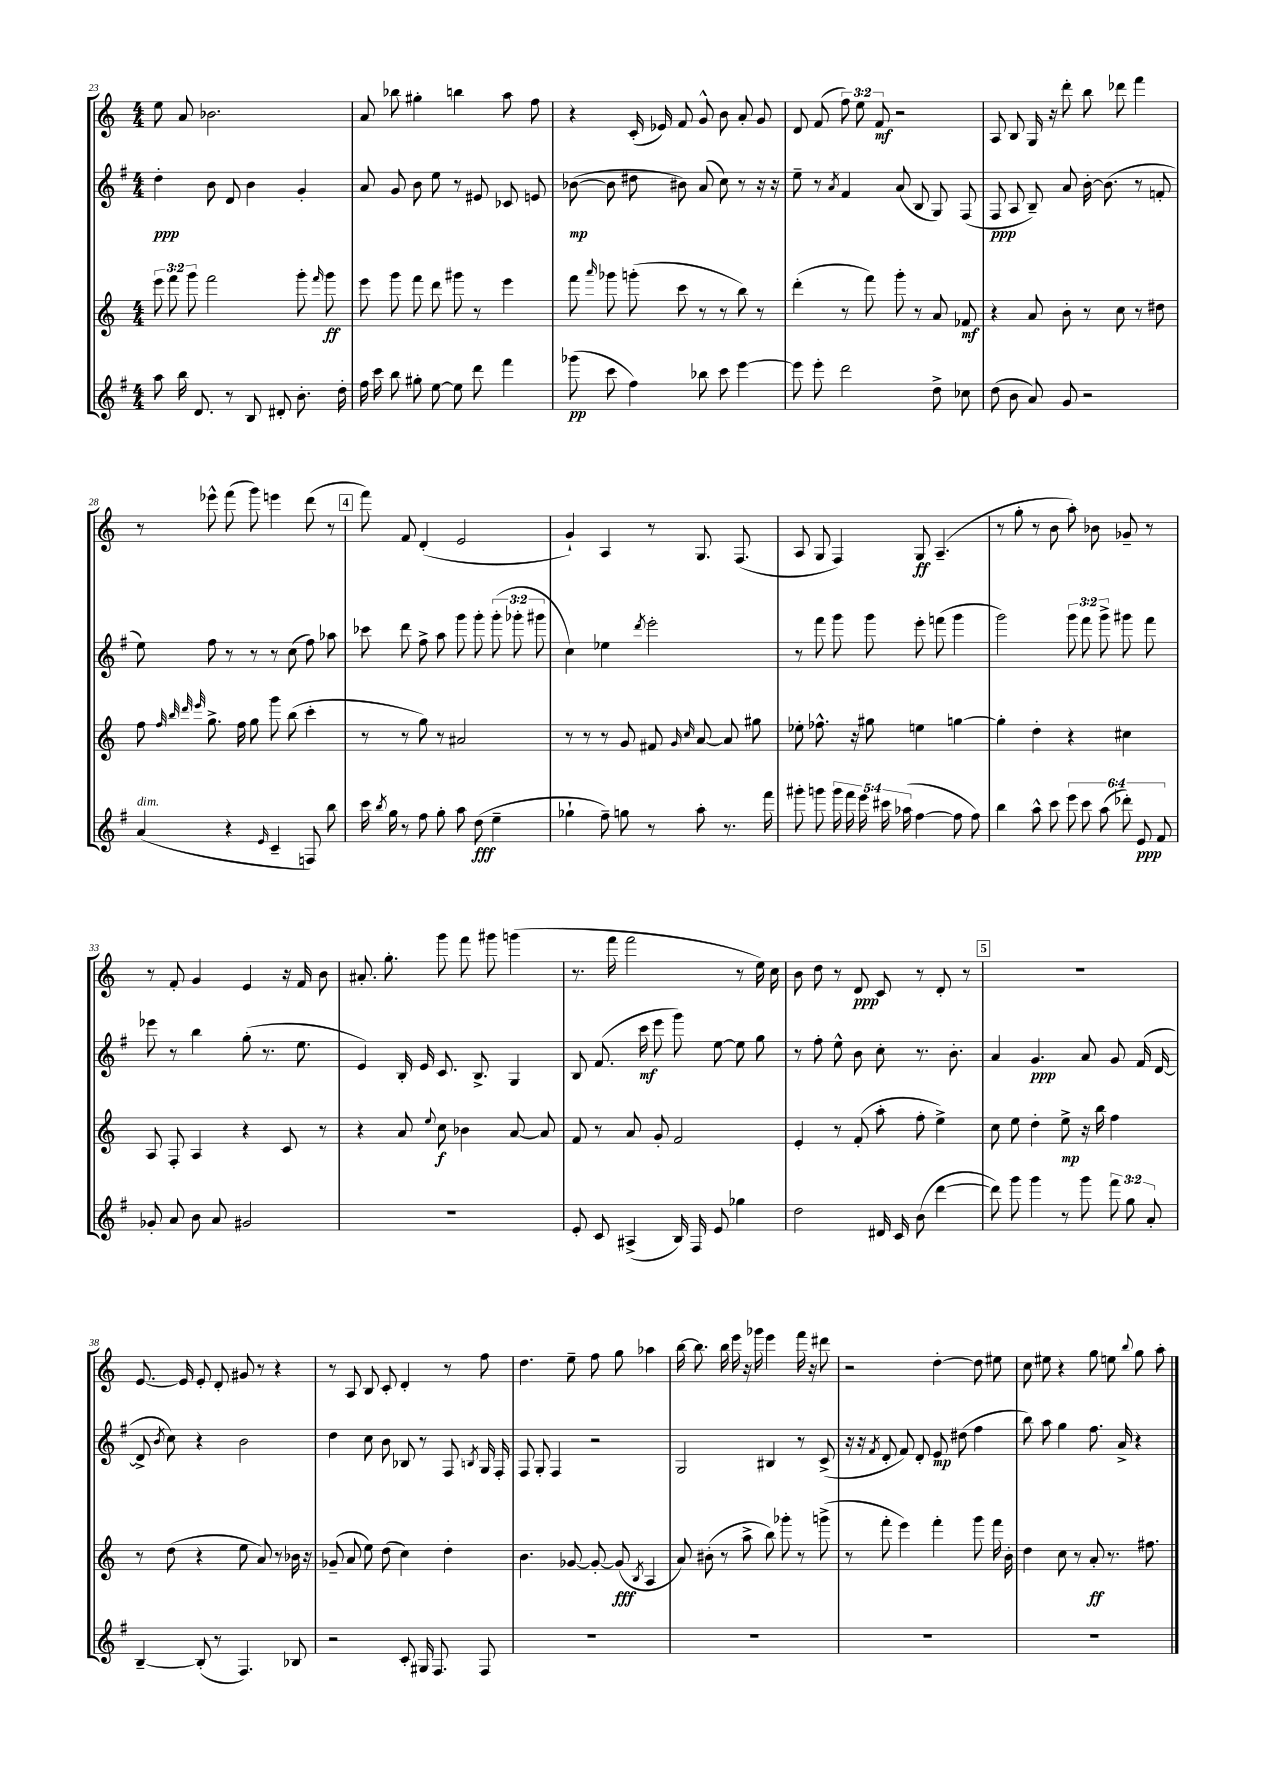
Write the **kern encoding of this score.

**kern	**dynam	**kern	**dynam	**kern	**dynam	**kern	**dynam
*part4	*part4	*part3	*part3	*part2	*part2	*part1	*part1
*staff4	*staff4	*staff3	*staff3	*staff2	*staff2	*staff1	*staff1
*clefG2	*	*clefG2	*	*clefG2	*	*clefG2	*
*k[f#]	*	*k[]	*	*k[f#]	*	*k[]	*
*M4/4	*	*M4/4	*	*M4/4	*	*M4/4	*
=23	=23	=23	=23	=23	=23	=23	=23
8aa\	.	12eee\	.	4dd'\	ppp	8ee\	.
.	.	12fff\	.	.	.	.	.
16bb\	.	.	.	.	.	8a/	.
.	.	12ggg\	.	.	.	.	.
8.d/	.	.	.	.	.	.	.
.	.	2fff\	.	8b\	.	2.b-X\	.
8r	.	.	.	8d/	.	.	.
8B/	.	.	.	4b\	.	.	.
8d#X'/	.	.	.	.	.	.	.
8.b'\	.	8ggg'\	.	4g'/	.	.	.
.	.	16qqfff/	.	.	.	.	.
.	.	8ggg\	ff	.	.	.	.
16dd'\	.	.	.	.	.	.	.
=24	=24	=24	=24	=24	=24	=24	=24
16ff#\	.	8eee\	.	8a/	.	8a/	.
16ccc\	.	.	.	.	.	.	.
8bb\	.	8ggg\	.	8g/	.	8bb-X\	.
8gg#X'\	.	8fff\	.	8b\	.	4gg#X'\	.
[8ee\	.	8ddd\	.	8ee\	.	.	.
8ee\]	.	8ggg#X\	.	8r	.	4bbn\	.
8ddd\	.	8r	.	8e#X/	.	.	.
4fff#\	.	4eee\	.	8c-X/	.	8aa\	.
.	.	.	.	8en/	.	8ff\	.
=25	=25	=25	=25	=25	=25	=25	=25
(8ggg-X\	pp	8fff\	.	([8b-X\	mp	4r	.
.	.	16qqaaa/	.	.	.	.	.
8ccc\	.	8ggg-X\	.	8b-\]	.	.	.
4ff#\)	.	(8gggn'\	.	8dd#X\	.	(16c'/	.
.	.	.	.	.	.	16e-X/)	.
.	.	8ccc\	.	8b#X\)	.	8f/	.
8bb-X\	.	8r	.	(8a/	.	8g^^/	.
8ccc\	.	8r	.	8cc\)	.	8b\	.
[4eee\	.	8bb\)	.	8r	.	8a'/	.
.	.	8r	.	16r	.	8g/	.
.	.	.	.	16r	.	.	.
=26	=26	=26	=26	=26	=26	=26	=26
8eee\]	.	(4ddd'\	.	8ee~\	.	8d/	.
8eee'\	.	.	.	8r	.	(8f/	.
.	.	.	.	8qa/	.	.	.
2ddd\	.	8r	.	4f#/	.	12ff\)	.
.	.	.	.	.	.	12ee\	.
.	.	8fff\)	.	.	.	.	.
.	.	.	.	.	.	12f/	mf
.	.	8ggg'\	.	(8a/	.	2r	.
.	.	8r	.	8B/	.	.	.
8dd^\	.	8a/	.	8G/)	.	.	.
8cc-X\	.	8f-X/	mf	(8F#/	.	.	.
=27	=27	=27	=27	=27	=27	=27	=27
(8dd\	.	4r	.	8F#/	ppp	8A/	.
8b\	.	.	.	8A/	.	8B/	.
8a/)	.	8a/	.	8B~/)	.	16G/	.
.	.	.	.	.	.	16r	.
8g/	.	8b'\	.	8a/	.	8ddd'\	.
2r	.	8r	.	[16b'\	.	8bb\	.
.	.	.	.	(8.b\]	.	.	.
.	.	8cc\	.	.	.	8ddd-X\	.
.	.	8r	.	8r	.	4fff\	.
.	.	8dd#X\	.	8fn'/	.	.	.
!!LO:LB:g=z
=28	=28	=28	=28	=28	=28	=28	=28
!LO:TX:a:i:t=dim.	!	!	!	!	!	!	!
(4a/	.	8ff\	.	8ee\)	.	8r	.
.	.	32qqff/	.	.	.	.	.
.	.	32qqbb/	.	.	.	.	.
.	.	32qqddd/	.	.	.	.	.
.	.	32qqeee/	.	.	.	.	.
.	.	8.gg^\	.	8ff#\	.	8eee-X^^\	.
4r	.	.	.	8r	.	(8fff\	.
.	.	16ff\	.	.	.	.	.
.	.	8gg\	.	8r	.	8ggg\)	.
16qqe/	.	.	.	.	.	.	.
4c~/	.	8ggg\	.	8r	.	4eeen\	.
.	.	(8bb\	.	(8cc\	.	.	.
8Fn/)	.	4ccc'\	.	8ff#\)	.	(8ddd\	.
8bb\	.	.	.	8aa-X\	.	8r	.
!!LO:REH:place=s1:t=4
=29	=29	=29	=29	=29	=29	=29	=29
16ccc\	.	8r	.	8ccc-X\	.	8fff\)	.
8qbb/	.	.	.	.	.	.	.
16gg\	.	.	.	.	.	.	.
8r	.	8r	.	8ddd\	.	8f/	.
8ff#\	.	8gg\)	.	8ff#^\	.	(4d'/	.
8gg'\	.	8r	.	8aa\	.	.	.
8aa\	.	2a#X/	.	8ggg\	.	2e/	.
(8dd\	fff	.	.	8ggg'\	.	.	.
4ee~\	.	.	.	(12ggg'\	.	.	.
.	.	.	.	12ggg-X'\	.	.	.
.	.	.	.	12ggg#X\	.	.	.
=30	=30	=30	=30	=30	=30	=30	=30
4gg-X`\	.	8r	.	4cc\)	.	4g`/)	.
.	.	8r	.	.	.	.	.
8ff#~\)	.	8r	.	4ee-X\	.	4A/	.
8ggn\	.	8g/	.	.	.	.	.
.	.	.	.	8qddd/	.	.	.
8r	.	8f#X/	.	2eee'\	.	8r	.
.	.	16qqg/	.	.	.	.	.
.	.	16qqcc/	.	.	.	.	.
8aa'\	.	[8a/	.	.	.	8.G/	.
8.r	.	8a/]	.	.	.	.	.
.	.	.	.	.	.	(8.F/	.
.	.	8gg#X\	.	.	.	.	.
16fff#\	.	.	.	.	.	.	.
=31	=31	=31	=31	=31	=31	=31	=31
8ggg#X'\	.	8ee-X'\	.	8r	.	8A/	.
8gggn\	.	8.ff-X^^\	.	8fff#\	.	8G/	.
20ggg\	.	.	.	8ggg\	.	4F/)	.
20fff#\	.	.	.	.	.	.	.
.	.	16r	.	.	.	.	.
20eee\	.	.	.	.	.	.	.
.	.	8gg#X\	.	8ggg\	.	.	.
20ccc#X\	.	.	.	.	.	.	.
(20aa-X\	.	.	.	.	.	.	.
[4ff#\	.	4een\	.	8eee'\	.	8G/	ff
.	.	.	.	(8fffn\	.	(4.A~/	.
8ff#\]	.	[4ggn\	.	4ggg\	.	.	.
8ff#\)	.	.	.	.	.	.	.
=32	=32	=32	=32	=32	=32	=32	=32
4bb\	.	4gg'\]	.	2ggg\)	.	8r	.
.	.	.	.	.	.	8gg'\	.
8aa^^\	.	4dd'\	.	.	.	8r	.
8ccc\	.	.	.	.	.	8b\	.
12eee\	.	4r	.	12ggg\	.	8aa'\)	.
12ccc\	.	.	.	12fff#\	.	.	.
.	.	.	.	.	.	8b-X\	.
(12aa\	.	.	.	12ggg^\	.	.	.
12ddd-X'\)	.	4cc#X\	.	8ggg#X\	.	8g-X~/	.
12e/	ppp	.	.	.	.	.	.
.	.	.	.	8fff#\	.	8r	.
12f#/	.	.	.	.	.	.	.
!!LO:LB:g=z
=33	=33	=33	=33	=33	=33	=33	=33
8g-X'/	.	8A/	.	8eee-X\	.	8r	.
8a/	.	8F'/	.	8r	.	8f'/	.
8b\	.	4A/	.	4bb\	.	4g/	.
8a/	.	.	.	.	.	.	.
2g#X/	.	4r	.	(8gg'\	.	4e/	.
.	.	.	.	8.r	.	.	.
.	.	8c/	.	.	.	16r	.
.	.	.	.	8.ee\	.	16f/	.
.	.	8r	.	.	.	8b\	.
=34	=34	=34	=34	=34	=34	=34	=34
1r	.	4r	.	4e/)	.	8.a#X'/	.
.	.	.	.	.	.	8.gg'\	.
.	.	8a/	.	16B'/	.	.	.
.	.	.	.	16e/	.	.	.
.	.	8qqee/	.	.	.	.	.
.	.	8cc\	f	8.c/	.	8ggg\	.
.	.	4b-X\	.	.	.	8fff\	.
.	.	.	.	8.B^/	.	.	.
.	.	.	.	.	.	8ggg#X\	.
.	.	[8a/	.	4G/	.	(4gggn\	.
.	.	8a/]	.	.	.	.	.
=35	=35	=35	=35	=35	=35	=35	=35
8e'/	.	8f/	.	8B/	.	8.r	.
8c/	.	8r	.	(8.f#/	.	.	.
.	.	.	.	.	.	16fff\	.
(4A#X^/	.	8a/	.	.	.	2fff\	.
.	.	.	.	16ccc\	mf	.	.
.	.	8g'/	.	8eee\	.	.	.
16B/)	.	2f/	.	8ggg\)	.	.	.
16F#/	.	.	.	.	.	.	.
8e/	.	.	.	[8ee\	.	.	.
4gg-X\	.	.	.	8ee\]	.	8r	.
.	.	.	.	8gg\	.	16ee\)	.
.	.	.	.	.	.	16cc\	.
=36	=36	=36	=36	=36	=36	=36	=36
2dd\	.	4e'/	.	8r	.	8b\	.
.	.	.	.	8ff#'\	.	8dd\	.
.	.	8r	.	8ee^^\	.	8r	.
.	.	(8f'/	.	8b\	.	8d/	ppp
16d#X/	.	8aa'\	.	8cc'\	.	8c/	.
16c/	.	.	.	.	.	.	.
(8b\	.	8ff'\	.	8.r	.	8r	.
[4ddd\	.	4ee^\)	.	.	.	8d'/	.
.	.	.	.	8.b'\	.	.	.
.	.	.	.	.	.	8r	.
!!LO:REH:place=s1:t=5
=37	=37	=37	=37	=37	=37	=37	=37
8ddd\])	.	8cc\	.	4a/	.	1r	.
8ggg\	.	8ee\	.	.	.	.	.
4ggg\	.	4dd'\	.	4.g/	ppp	.	.
8r	.	8ee^\	mp	.	.	.	.
8ggg\	.	16r	.	8a/	.	.	.
.	.	16bb\	.	.	.	.	.
12fff#\	.	4ff\	.	8g/	.	.	.
12gg\	.	.	.	.	.	.	.
.	.	.	.	(16f#/	.	.	.
12a'/	.	.	.	.	.	.	.
.	.	.	.	[16d/	.	.	.
!!LO:LB:g=z
=38	=38	=38	=38	=38	=38	=38	=38
[4B~/	.	8r	.	8d^/]	.	[8.e/	.
.	.	.	.	8qb/	.	.	.
.	.	(8dd\	.	8cc\)	.	.	.
.	.	.	.	.	.	16e/]	.
(8B'/]	.	4r	.	4r	.	8e'/	.
8r	.	.	.	.	.	8d'/	.
4.F#/)	.	8ee\	.	2b\	.	8g#X/	.
.	.	8a/)	.	.	.	8r	.
.	.	8r	.	.	.	4r	.
8B-X/	.	16b-X\	.	.	.	.	.
.	.	16r	.	.	.	.	.
=39	=39	=39	=39	=39	=39	=39	=39
2r	.	(8g-X~/	.	4dd\	.	8r	.
.	.	8a/	.	.	.	8A/	.
.	.	8ee\)	.	8cc\	.	8B/	.
.	.	(8dd\	.	8b\	.	8c'/	.
8c'/	.	4cc\)	.	8B-X/	.	4d'/	.
16G#X/	.	.	.	8r	.	.	.
8.F#/	.	.	.	.	.	.	.
.	.	4dd'\	.	8F#/	.	8r	.
.	.	.	.	8qBn/	.	.	.
8F#/	.	.	.	16G/	.	8ff\	.
.	.	.	.	16F#'/	.	.	.
=40	=40	=40	=40	=40	=40	=40	=40
1r	.	4.b\	.	8F#/	.	4.dd\	.
.	.	.	.	8G'/	.	.	.
.	.	.	.	4F#/	.	.	.
.	.	[8g-X/	.	.	.	8ee~\	.
.	.	8g-'/_	.	2r	.	8ff\	.
.	.	(8g-/]	fff	.	.	8gg\	.
.	.	8qB/	.	.	.	.	.
.	.	4A/	.	.	.	4aa-X\	.
=41	=41	=41	=41	=41	=41	=41	=41
1r	.	8a/)	.	2G/	.	[16bb\	.
.	.	.	.	.	.	8.bb\]	.
.	.	(8b#X'\	.	.	.	.	.
.	.	8r	.	.	.	16bb\	.
.	.	.	.	.	.	16eee\	.
.	.	8aa^\	.	.	.	16r	.
.	.	.	.	.	.	16ggg-X\	.
.	.	8bb\)	.	4B#X/	.	4eee\	.
.	.	8ggg-X'\	.	.	.	.	.
.	.	8r	.	8r	.	16fff\	.
.	.	.	.	.	.	16r	.
.	.	(8gggn^\	.	(8c^/	.	8ddd#X\	.
=42	=42	=42	=42	=42	=42	=42	=42
1r	.	8r	.	16r	.	2r	.
.	.	.	.	16r	.	.	.
.	.	.	.	8qf#/	.	.	.
.	.	8fff'\	.	8d'/	.	.	.
.	.	4eee\)	.	8f#/)	.	.	.
.	.	.	.	8d'/	.	.	.
.	.	4fff'\	.	8e/	mp	[4dd'\	.
.	.	.	.	(8dd#X\	.	.	.
.	.	8ggg\	.	4ff#\	.	8dd\]	.
.	.	16fff\	.	.	.	8ee#X\	.
.	.	16b'\	.	.	.	.	.
=43	=43	=43	=43	=43	=43	=43	=43
1r	.	4dd\	.	8bb\)	.	8cc\	.
.	.	.	.	8aa\	.	8ee#X\	.
.	.	8cc\	.	4gg\	.	4r	.
.	.	8r	.	.	.	.	.
.	.	8a'/	ff	8.ff#\	.	8gg\	.
.	.	8.r	.	.	.	8een\	.
.	.	.	.	16a^/	.	.	.
.	.	.	.	.	.	8qqbb/	.
.	.	.	.	4r	.	8gg\	.
.	.	8.ff#X\	.	.	.	.	.
.	.	.	.	.	.	8aa'\	.
==	==	==	==	==	==	==	==
*-	*-	*-	*-	*-	*-	*-	*-
